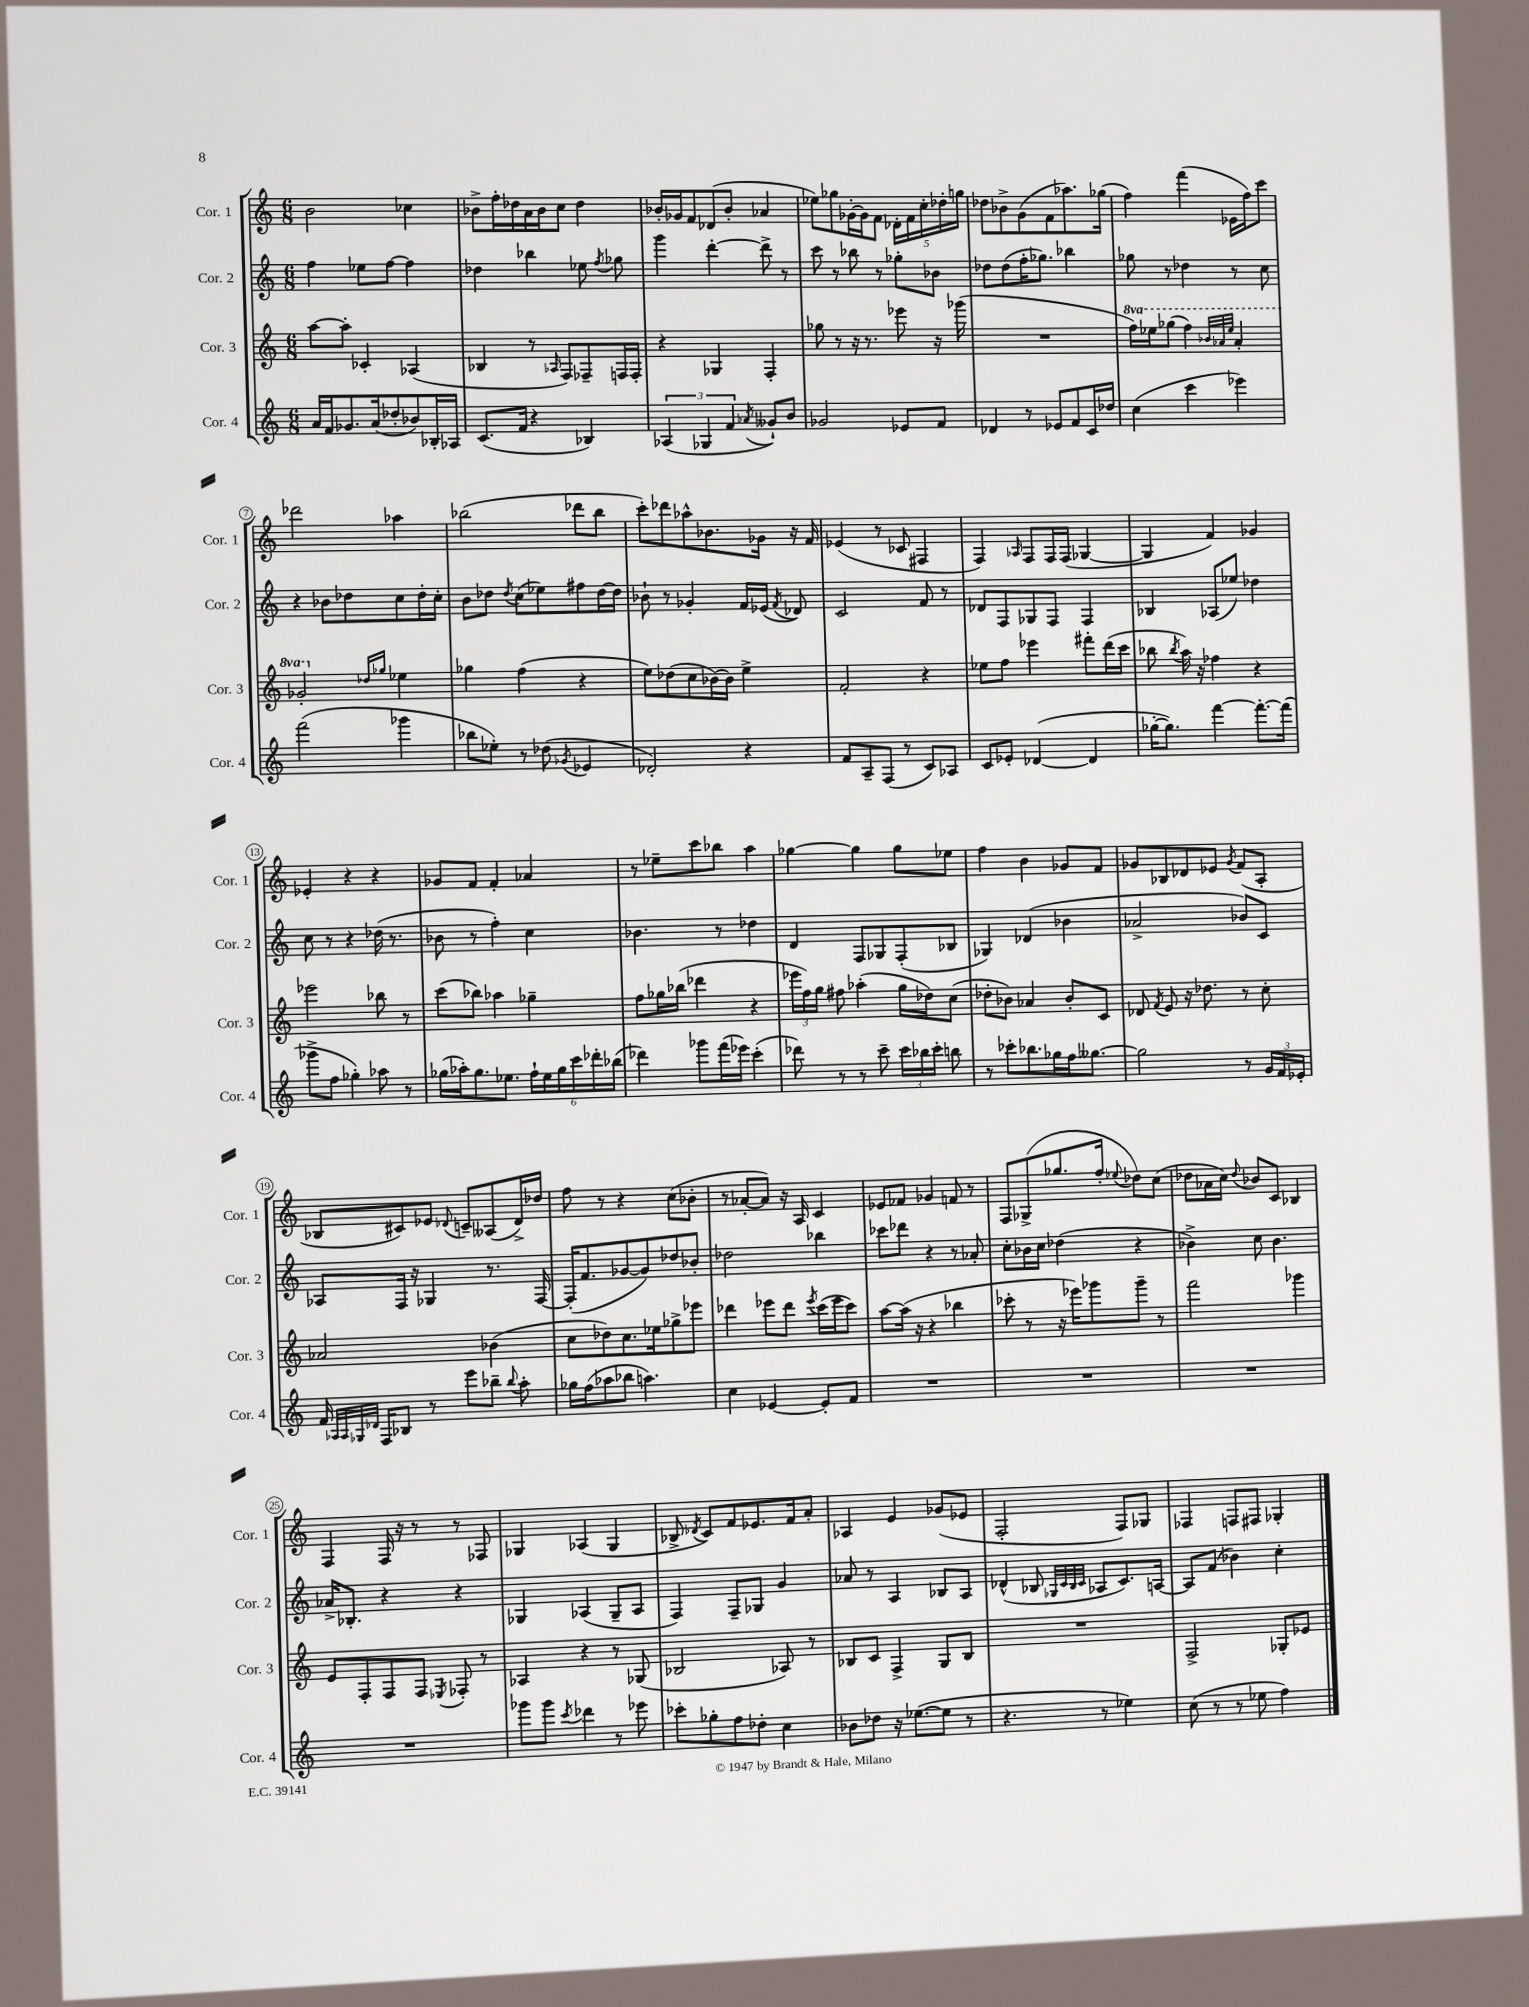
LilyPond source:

<<
\new StaffGroup <<
\new Staff = "s0" \with { instrumentName = "Cor. 1" shortInstrumentName = "Cor. 1" } {
    \clef treble \key c \major \numericTimeSignature \time 6/8
    \autoBeamOff b'2 ces''4 |
    bes'8[-> f''16-. des''16 a'16 bes'16 c''8] des''4 |
    bes'16[-. ges'16 f'8 des'8( bes'8]-. aes'4 |
    ees''8[) ges''8 ges'16~-. ges'16 f'8] \tuplet 5/4 { des'16[-. f'16 c''16-. des''16-. g''16] } |
    des''8[ bes'8-> g'8( f'8 aes''8.) ges''16]( |
    f''4) f'''4( ees'16[ f''16) c'''8] |
    des'''2 aes''4 |
    bes''2( des'''8[ bes''8] |
    c'''8[-.) des'''8 aes''8-^ bes'8. ges'16] r16 f'16 |
    ees'4( r8 ces'8 fis4 |
    f4) \grace { aes16 } f8[ f16 f16]( ges4~ |
    ges4 f'4) ges'4 |
    ees'4-. r4 r4 |
    ges'8[ f'8] f'4-. aes'4 |
    r8 ees''8[-- c'''8 bes''8] a''4 |
    ges''4~ ges''4 ges''8[ ees''8] |
    f''4 b'4 ges'8[ f'8] |
    ges'8[ bes8 des'8 ees'8] \acciaccatura { ges'8 } f'8[( a8]-. |
    bes8[ cis'8) ees'8] \appoggiatura { des'8 } c'8[-- aeses8( des'16->) des''16] |
    f''8 r8 r4 c''8[( bes'8]-. |
    r8 aes'8[~-. aes'8]) r16 a16 c'4 |
    ees'8[ fes'8] ges'4 f'8 r8 |
    f8[ ges8->( ges''8. f''16]-. \appoggiatura { ees''8 } des''8[) c''8]( |
    des''8[ aes'16 c''16]) \appoggiatura { des''8 } bes'8[ c'8] bes4 |
    f4 f16 r16 r8 r8 fes8 |
    ges4 aes4( ges4 |
    bes8-> \acciaccatura { des'8 } c'8[) f'8 ees'8. f'16 a'8]-. |
    aes4 e'4 ges'8[( ees'8] |
    f2-. f8[) ges8] |
    fes4 f8[ fis8] ges4-. \bar "|." |
}
\new Staff = "s1" \with { instrumentName = "Cor. 2" shortInstrumentName = "Cor. 2" } {
    \clef treble \key c \major \numericTimeSignature \time 6/8
    \autoBeamOff f''4 ees''8[ f''8]~ f''4 |
    des''4 bes''4 ees''8 \acciaccatura { f''8 } ges''8 |
    g'''4 d'''4~-. d'''8-> r8 |
    c'''8 r8 bes''8 r8 ges''8[-. bes'8] |
    des''8[ des''8( f''16-. ges''8.]) bes''4 |
    ges''8 r8 des''4 r8 c''8 |
    r4 bes'8[ des''8 c''8 des''16-. c''16]-. |
    b'8[ des''8] \acciaccatura { des''8 } c''8[( ees''8) fis''8 des''16~ des''16] |
    bes'8-! r8 ges'4-. f'16[ ees'16]( \acciaccatura { f'8 } des'8) |
    c'2 f'8 r8 |
    des'8[ f8 ges8 f8] f4 |
    bes4 aes8[( ees''8]) des''4 |
    c''8 r8 r4 des''16( r8. |
    bes'8 r8 f''4-.) c''4 |
    bes'4. r8 des''4 |
    d'4 f8[ ges8 f8-.( bes8] |
    ges4) des'4( bes'4 |
    aes'2-> bes'8[) c'8] |
    aes8[ f16] r16 ges4 r8. f16~ |
    f16[-.( f'8. ges'8~ ges'8) des''8 bes'8]-. |
    des''2 bes''4 |
    ces'''8[ des'''8] r4 r8 aes'8-. |
    c''8[-. bes'16 c''16] des''4( r4 |
    bes'4->) c''8 bes'4. |
    aes'16[-> bes8.]-. r4 r4 |
    ges4 aes4( ges8[-- aes8] |
    f4) f8[-- ges8] g'4 |
    aes'8 r8 a4 bes8[ a8] |
    des'4-^( bes8 \grace { ges32[ c'32 bes32 c'32] } aes8[ c'8.) a16]~ |
    a8[ f'8]( bes'4) c''4-. \bar "|." |
}
\new Staff = "s2" \with { instrumentName = "Cor. 3" shortInstrumentName = "Cor. 3" } {
    \clef treble \key c \major \numericTimeSignature \time 6/8 \set Staff.ottavationMarkups = #ottavation-simple-ordinals
    \autoBeamOff a''8[~ a''8]-. ces'4-. aes4( |
    bes4 r8 \grace { aes16 } f8[) fes8-- f16 f16]-. |
    r4 ges4 f4-. |
    ges''8 r8 r16 r8. ees'''8 r16 ges'''16( |
    R2. |
    \ottava #1 f'''16[) ees'''16 ges'''8]( f'''4) \grace { bes''32[ aes''32 ees'''32] } aes''4-. |
    ges''2-. \ottava #0 \grace { des''16[ ges''!16] } ees''4 |
    ges''4 f''4( r4 |
    e''8[) des''8( c''8 bes'16~) bes'16] e''4-> |
    f'2-. r4 |
    ees''8[ f''8] ees'''4 fis'''8[-. d'''16( c'''16] |
    bes''8 \acciaccatura { bes''8 } a''16) r16 fes''4 r4 |
    ees'''2 bes''8 r8 |
    c'''8[( bes''8]) aes''4 ges''4-- |
    f''8[ ges''16 bes''16]( des'''4 r4 |
    \tuplet 3/2 { ees'''16[ f''16) g''16] } fis''8 aes''4-.( g''16[ des''16) c''8]( |
    des''8[-. bes'8]) aes'4 bes'8[-. c'8] |
    des'8 \acciaccatura { f'8 } e'8 r16 des''8. r8 c''8-. |
    aes'2 bes'4( |
    c''8[ des''8) c''8. ees''16 ges''8-> ees'''8] |
    des'''4 ees'''8[ des'''8] \acciaccatura { ees'''8 } c'''16[( ees'''16 c'''8]) |
    a''8[~ a''16]( r16 r4 bes''4 |
    ces'''8-. r8 r16 ees'''16[) ges'''8 ges'''8]-- r8 |
    f'''2 ges'''4 |
    e'8[ f8-. f8 f8] \acciaccatura { ees8 } fes8-. r8 |
    aes4 r4 r8 ges8( |
    bes2 aes8) r8 |
    bes8[ c'8] f4-> g8[ bes8] |
    R2. |
    f2-> ges8[-. ees'8] \bar "|." |
}
\new Staff = "s3" \with { instrumentName = "Cor. 4" shortInstrumentName = "Cor. 4" } {
    \clef treble \key c \major \numericTimeSignature \time 6/8
    \autoBeamOff a'16[ f'16 ges'8. a'16( des''8-. bes'8) bes16-. aes16] |
    c'8.[( f'16] r4 bes4) |
    \tuplet 3/2 { aes4( ges4 f'4 } \acciaccatura { aes'8 } geses'8[-!) b'8] |
    ges'2 ees'8[ f'8] |
    des'4 r8 ees'8[ f'8 c'16 des''16] |
    c''4( c'''4 ees'''4) |
    f'''2( ges'''4 |
    bes''8[ ees''8]-.) r8 des''8( \acciaccatura { ges'8 } ees'4 |
    des'2-.) r4 |
    f'8[ a8-- f8]( r8 c'8[) aes8] |
    c'8[ ees'8]-. des'4~( des'4 |
    ges''16[~-. ges''8.]) f'''4~ f'''8.[~-. f'''16]( |
    ges'''8[-> f''8] ges''4-.) aes''8 r8 |
    ges''16[( aes''16-.) ges''8. ees''8.] \tuplet 6/4 { f''16[-! ees''16 ges''16 c'''16 des'''16-. bes''16]( } |
    des'''4) ges'''8[ f'''16( ees'''16]) c'''4-.( |
    des'''8) r8 r8 c'''8-- \tuplet 3/2 { c'''16[ bes''16 c'''16]-. } b''8 |
    r8 ces'''8[-. bes''8. ges''16 f''16 geses''8.]~ |
    geses''2 r8 \tuplet 3/2 { g'16[ f'16 ees'16]-. } |
    f'16 \grace { aes32[ aes32 ges32 des'32] } f16[ bes8] r8 e'''8[ bes''8]-- \appoggiatura { bes''8 } a''8-. |
    ges''16[ f''16( aes''8 bes''8] a''4.) |
    c''4 ees'4~ ees'8[-. f'8] |
    R2. |
    R2. |
    R2. |
    R2. |
    ges'''8[ ges'''8] \acciaccatura { c'''8 } des'''4 r8 ees'''8 |
    ces'''8[-. ges''8-. f''8 des''8]-. c''4 |
    bes'8[ des''8] r16 ees''8.[~( ees''8] r8 |
    r4. r8 ees''4) |
    c''8( r8 r8 ees''8 f''4) \bar "|." |
}
>>
>>
\layout { \context { \Score \override BarNumber.stencil = #(make-stencil-circler 0.1 0.3 ly:text-interface::print) } }
